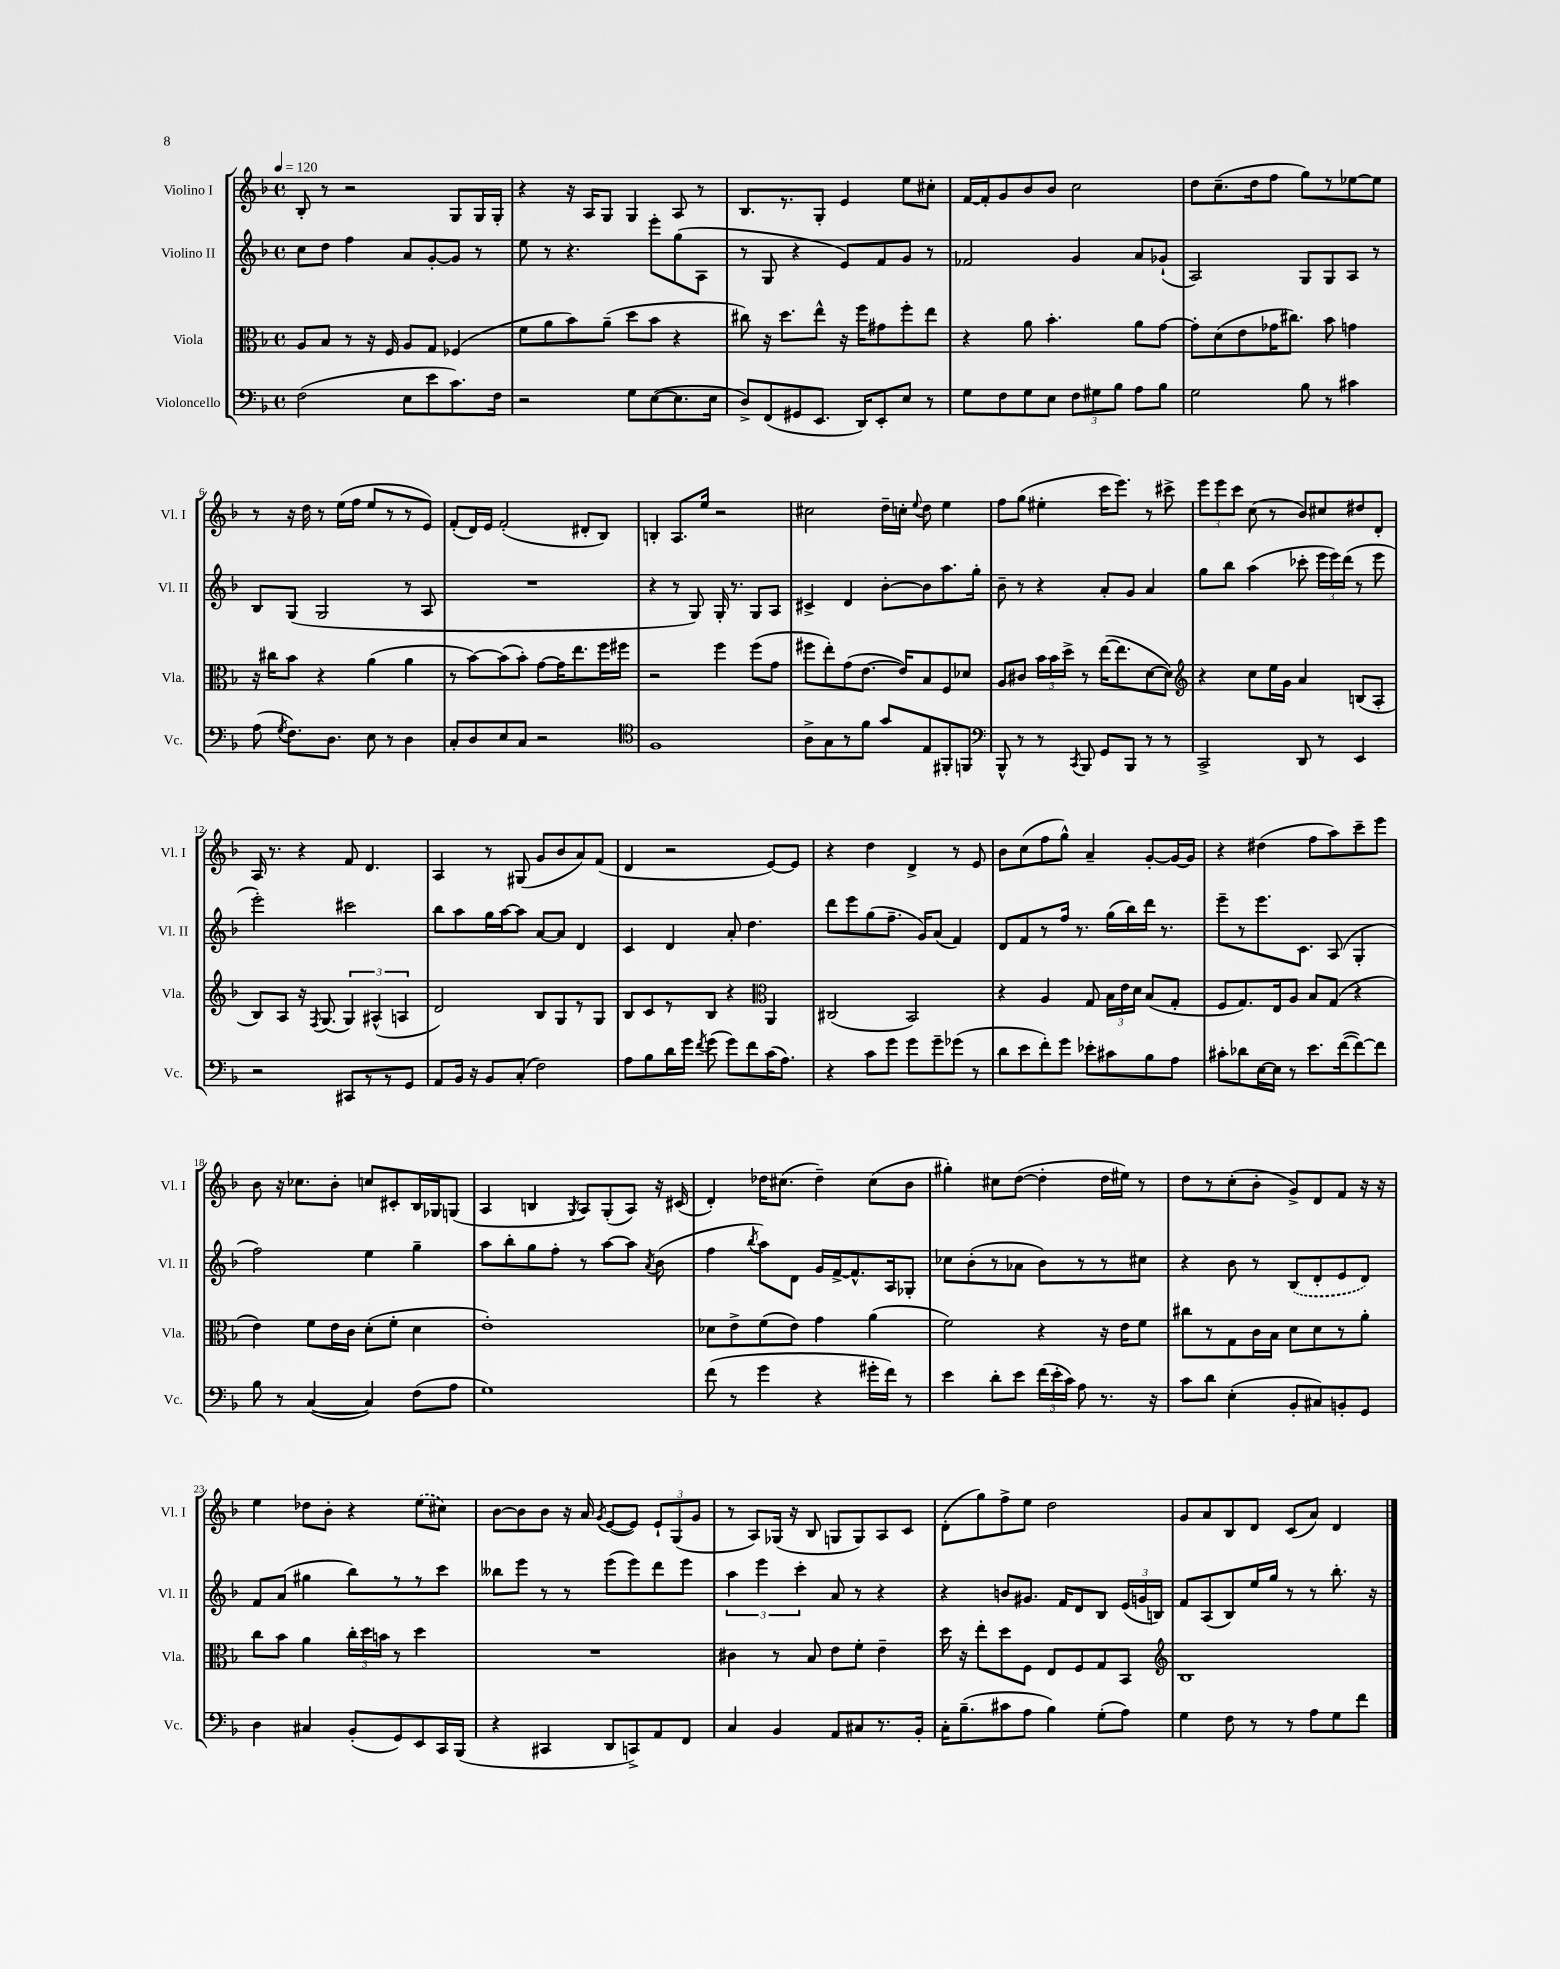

**kern	**kern	**kern	**kern
*part4	*part3	*part2	*part1
*staff4	*staff3	*staff2	*staff1
*I"Violoncello	*I"Viola	*I"Violino II	*I"Violino I
*I'Vc.	*I'Vla.	*I'Vl. II	*I'Vl. I
*clefF4	*clefC3	*clefG2	*clefG2
*k[b-]	*k[b-]	*k[b-]	*k[b-]
*M4/4	*M4/4	*M4/4	*M4/4
*met(c)	*met(c)	*met(c)	*met(c)
*MM120	*MM120	*MM120	*MM120
=1	=1	=1	=1
(2F\	8A/L	8cc\L	8B-'/
.	8B-/J	8dd\J	8r
.	8r	4ff\	2r
.	16r	.	.
.	16F/	.	.
8E\L	8A/L	8a/L	.
8e\	8G/J	[8g'/	.
8.c\)	(4F-X/	8g/J]	8G/L
.	.	8r	16G/L
16F\Jk	.	.	16G'/JJ
=2	=2	=2	=2
2r	8f\L	8ee\	4r
.	8a\	8r	.
.	8b-\)	4.r	16r
.	.	.	16A/KL
.	(8a~\J	.	8G/J
8G\L	8dd\L	.	4G/
([8E\	8b-\J	8eee'\L	.
8.E\]	4r	(8gg\	8A/
.	.	8A\J	8r
16E\Jk	.	.	.
=3	=3	=3	=3
8D^/L)	8cc#X\)	8r	8.B-/L
(8FF/	16r	8G/	.
.	8.dd\L	.	8.r
8GG#X/	.	4r	.
8.EE/J	8ee^^\J	.	8G'/J
.	16r	8e/L)	4e/
16DD/KL)	16ff\KL	.	.
8EE'/	8g#X\	8f/	.
8E/J	8ff'\	8g/J	8ee\L
8r	8ee\J	8r	8cc#X'\J
=4	=4	=4	=4
8G\L	4r	2f-X/	[16f/LL
.	.	.	16f'/J]
8F\	.	.	8g/
8G\	8a\	.	8b-/
8E\J	4.b-'\	.	8b-/J
12F\L	.	4g/	2cc\
12G#X\	.	.	.
12B-\J	.	.	.
8A\L	8a\L	8a/L	.
8B-\J	[8g\J	(8g-X`/J	.
=5	=5	=5	=5
2G\	8g'\L]	2A/)	8dd\L
.	(8d\	.	(8.cc~\
.	8e\	.	.
.	.	.	16dd\k
.	16g-X\K	.	8ff\J
.	8.cc#X\J)	.	.
8B-\	.	8G/L	8gg\L)
8r	8b-\	8G/	8r
4c#X\	4gn\	8A/J	[8ee-X\
.	.	8r	8ee-\J]
!!LO:LB:g=z
=6	=6	=6	=6
(8A\	16r	8B-/L	8r
.	16cc#X\KL	.	.
8qG/	.	.	.
8.F\L)	8b-\J	(8G/J	16r
.	.	.	16dd\
.	4r	2G/	8r
8.D\J	.	.	.
.	.	.	(16ee\LL
.	.	.	16ff\JJ
8E\	(4a\	.	8ee/L
8r	.	.	8r
4D\	4a\	8r	8r
.	.	8A/	8e/J)
=7	=7	=7	=7
8C'/L	8r	1r	(8f'/L
8D/	[8b-\L)	.	16d/L)
.	.	.	16e/JJ
8E/	(8b-\]	.	(2f'/
8C/J	8b-'\J)	.	.
2r	[8g\L	.	.
.	16g\K]	.	.
.	8.ee\	.	.
.	.	.	8d#X'/L
.	16ff\L	.	8B-/J)
.	16ff#X\JJ	.	.
=8	=8	=8	=8
*clefC4	*	*	*
1F	2r	4r	4Bn'/
.	.	8r	8.A/L
.	.	8G/)	.
.	.	.	16ee/Jk
.	4ff\	16G'/	2r
.	.	8.r	.
.	(8ff\L	8G/L	.
.	8g\J	8A/J	.
=9	=9	=9	=9
8A^\L	8ff#X\L	4c#X^/	2cc#X\
8G\	8ee'\)	.	.
8r	(8g\	4d/	.
8f\J	[8.e\J	.	.
8g/L	.	[8b-'\L	16dd~\LL
.	16e/KL])	.	16ccn'\JJ
.	.	.	8qqee/
8E/	8B-/	8b-\]	8dd\
8FF#X'/	8F/	8.aa\	4ee\
8FFn/J	8d-X/J	.	.
.	.	16gg'\Jk	.
=10	=10	=10	=10
*clefF4	*	*	*
8BBB-^^/	8A/L	8b-~\	8ff\L
8r	8c#X/J	8r	(8gg\J
8r	24b-\LL	4r	4ee#X'\
.	24b-\	.	.
.	24dd^\JJ	.	.
8qCC/	.	.	.
8BBB-/	8r	.	.
8GG/L	([16ee\KL	8a'/L	16ccc\KL
.	8.ee\]	.	8.eee\J)
8BBB-/J	.	8g/J	.
8r	[8d\	4a/	8r
8r	8d\J])	.	8ccc#X^\
=11	=11	=11	=11
*	*clefG2	*	*
2CC^/	4r	8gg\L	12eee\L
.	.	.	12eee\
.	.	8bb-\J	.
.	.	.	12ccc\J
.	8cc\L	(4aa\	(8cc\
.	16ee\L	.	8r
.	16g\JJ	.	.
8DD/	4a/	8ccc-X'\	8b-/L)
8r	.	24eee\LL	8cc#X/
.	.	24eee\)	.
.	.	(24ddd\JJ	.
4EE/	(8Bn/L	8r	8dd#X/
.	8A'/J	8eee\	8d'/J
!!LO:LB:g=z
=12	=12	=12	=12
2r	8B-/L)	2eee'\)	16A/
.	.	.	8.r
.	8A/J	.	.
.	16r	.	4r
.	8qF/	.	.
.	(8.G/	.	.
8CC#X/L	6G/)	2ccc#X\	8f/
8r	.	.	4.d/
.	(6A#X^^/	.	.
8r	.	.	.
.	6An/	.	.
8GG/J	.	.	.
=13	=13	=13	=13
8AA/L	2d/)	8bb-\L	4A/
16BB-/Jk	.	8aa\	.
16r	.	.	.
8BB-/L	.	16gg\L	8r
.	.	[16aa\J	.
(8C'/J	.	8aa\J]	(8G#X/
2F\)	8B-/L	[8a/L	8g/L
.	8G/	8a/J]	8b-/
.	8r	4d/	8a/)
.	8G/J	.	(8f/J
=14	=14	=14	=14
8A\L	8B-/L	4c/	4d/
8B-\	8c/	.	.
16d\L	8r	4d/	2r
16g\JJ	.	.	.
8qf/	.	.	.
(8g\	8B-/J	.	.
8g\L)	4r	8a'/	.
8f\	.	4.dd\	.
*	*clefC3	*	*
(16c\K	4AA/	.	[8e/L)
8.A\J)	.	.	.
.	.	.	8e/J]
=15	=15	=15	=15
4r	(2C#X/	8ddd\L	4r
.	.	8eee\	.
8c\L	.	(8gg\	4dd\
8g\J	.	8.ff~\J	.
8g\L	2BB-/)	.	4d^/
.	.	16g/KL)	.
8g~\	.	(8a/J	.
(8g-X\J	.	4f/)	8r
8r	.	.	8e/
=16	=16	=16	=16
8d\L	4r	8d/L	8b-\L
8e\	.	8f/	(8cc\
8f'\)	4A/	8r	8ff\
8g\J	.	16ff/Jk	8gg^^\J)
.	.	8.r	.
8e-X'\L	8G/	.	4a~/
8c#X\	24B-\LL	(16gg\LL	.
.	24e\	.	.
.	.	16bb-\)	.
.	24d\JJ	.	.
8B-\	(8B-/L	16ddd\JJ	[8g'/L
.	.	8.r	.
8A\J	8G'/J	.	16g/L_
.	.	.	16g/JJ]
=17	=17	=17	=17
8c#X'\L	8F/L	8eee~\L	4r
8d-X\	8.G/)	8r	.
[16E\L	.	8.eee\	(4dd#X\
16E\JJ]	16E/k	.	.
8r	8A/J	.	.
.	.	8.c\J	.
8.e\L	8B-/L	.	8ff\L
.	(8G/J	(8A/	8aa\)
([16f\k	.	.	.
8f\_)	4r	4G'/	8ccc~\
8f\J]	.	.	8eee\J
!!LO:LB:g=z
=18	=18	=18	=18
8B-\	4e\)	2ff\)	8b-\
8r	.	.	16r
.	.	.	8.cc-X\L
([4C/	8f\L	.	.
.	16e\L	.	8b-'\J
.	16c\JJ	.	.
4C/])	(8d'\L	4ee\	8ccn/L
.	8f'\J	.	8c#X'/
(8F\L	4d\	4gg~\	16B-/L
.	.	.	16G-X/J
8A\J	.	.	(8Gn/J
=19	=19	=19	=19
1G)	1e')	8aa\L	4A/
.	.	8bb-'\	.
.	.	8gg\	4Bn/
.	.	8ff'\J	.
.	.	.	8qG/
.	.	8r	8A/L)
.	.	[8aa\L	(8G'/
.	.	8aa\J]	8A/J)
.	.	8qa/	.
.	.	(8b-\	16r
.	.	.	(16c#X/
=20	=20	=20	=20
(8f\	8d-X\L	4ff\	4d'/)
8r	8e^\	.	.
.	.	8qbb-/	.
4g\	(8f\	8aa\L)	16dd-X\KL
.	.	.	(8.cc#X\J
.	8e\J)	8d\J	.
4r	4g\	16g/LL	4dd-~\)
.	.	[16f^/J	.
.	.	8.f^^/]	.
16g#X'\LL	(4a\	.	(8cc#\L
16f\JJ)	.	16A/k	.
8r	.	8G-X'/J	8b-\J
=21	=21	=21	=21
4e\	2f\)	8cc-X\L	4gg#X'\)
.	.	(8b-'\	.
8d'\L	.	8r	8cc#X\L
8e\J	.	8a-X\J	([8dd\J
(24f\LL	4r	8b-\L)	4dd'\]
24e'\	.	.	.
24c\JJ)	.	.	.
8A\	.	8r	.
8.r	16r	8r	16dd\LL
.	16e\KL	.	16ee#X\JJ)
.	8f\J	8cc#X\J	8r
16r	.	.	.
=22	=22	=22	=22
8c\L	8cc#X\L	4r	8dd\L
8d\J	8r	.	8r
(4E'\	8G\	8b-\	(8cc'\
.	16c\L	8r	8b-'\J
.	16B-\JJ	.	.
8BB-'/L	8d\L	(8B-/L	8g^/L)
8C#X/)	8d\	8d'/	8d/
8BBn'/	8r	8e/	8f/J
8GG/J	8a'\J	8d/J)	16r
.	.	.	16r
!!LO:LB:g=z
=23	=23	=23	=23
4D\	8cc\L	8f/L	4ee\
.	8b-\J	(8a/J	.
4C#X/	4a\	4gg#X\	8dd-X\L
.	.	.	8b-'\J
(8BB-'/L	24cc'\LL	8bb-\L)	4r
.	24dd\	.	.
.	24bn\JJ	.	.
8GG/)	8r	8r	.
8EE/	4dd\	8r	(8ee\L
16CC/L	.	8ccc\J	8cc#X\J)
(16BBB-/JJ	.	.	.
=24	=24	=24	=24
4r	1r	8bb--X\L	[8b-\L
.	.	8eee\J	8b-\]
4CC#X/	.	8r	8b-\J
.	.	8r	16r
.	.	.	16a/
.	.	.	8qg/
8DD/L	.	(8eee\L	([8e/L
8CCn^/)	.	8eee\)	8e/J])
8AA/	.	8ddd\	12e`/L
.	.	.	(12G/
8FF/J	.	8eee\J	.
.	.	.	12g/J
=25	=25	=25	=25
4C/	4c#X\	6aa\	8r
.	.	.	8A/L)
.	.	6eee\	.
4BB-/	8r	.	(16G-X/Jk
.	.	.	16r
.	.	6ccc'\	.
.	8B-/	.	8B-/
8AA/L	8e\L	8a/	8Gn/L
8C#X/	8f'\J	8r	8G/)
8.r	4e~\	4r	8A/
.	.	.	8c/J
16BB-'/Jk	.	.	.
=26	=26	=26	=26
16C'\KL	16dd\	4r	(8d'\L
(8.B-~\	16r	.	.
.	8ee'\L	.	8gg\)
8c#X\	8dd\	8bn/L	8ff^\
8A\J	8F\J	8.g#X/J	8ee\J
4B-\)	8E/L	.	2dd\
.	.	16f/KL	.
.	8F/	8d/	.
(8G'\L	8G/	8B-/J	.
8A\J)	8BB-/J	(24e/LL	.
.	.	24gn/	.
.	.	24Bn/JJ)	.
=27	=27	=27	=27
*	*clefG2	*	*
4G\	1B-	8f/L	8g/L
.	.	(8A/	8a/
8F\	.	8B-/)	8B-/
8r	.	16ee/L	8d/J
.	.	16gg/JJ	.
8r	.	8r	(8c/L
8A\L	.	8r	8a/J)
8G\	.	8.bb-'\	4d/
8f\J	.	.	.
.	.	16r	.
==	==	==	==
*-	*-	*-	*-
